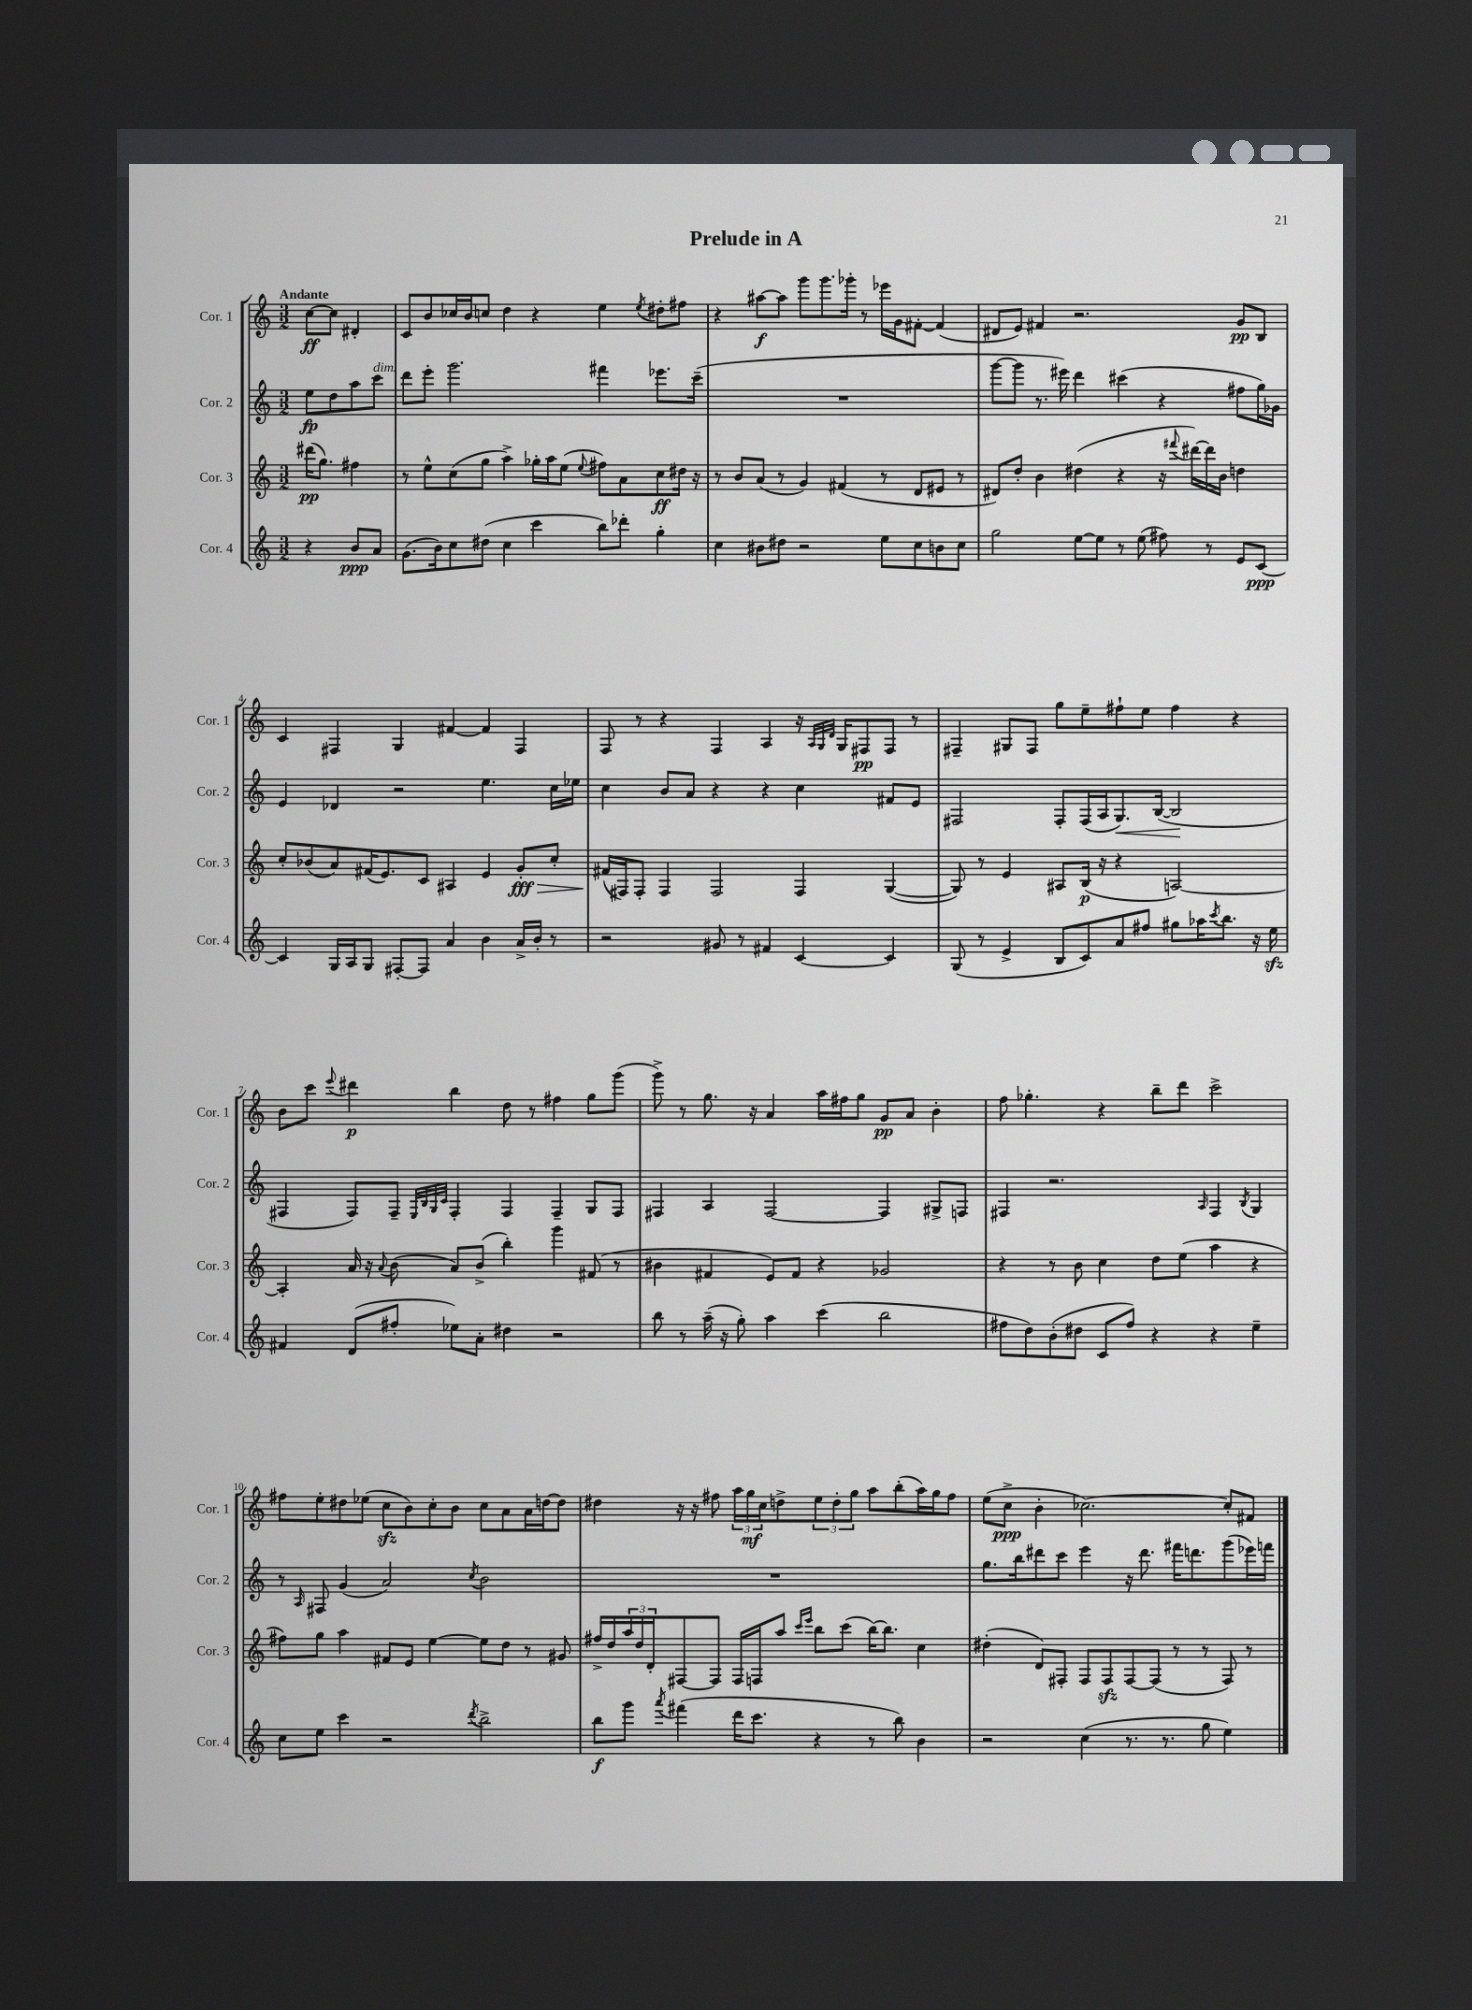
\header { title = "Prelude in A" }
<<
\new StaffGroup <<
\new Staff = "s0" \with { instrumentName = "Cor. 1" shortInstrumentName = "Cor. 1" } {
    \clef treble \key c \major \numericTimeSignature \time 3/2 \partial 2 \tempo "Andante"
    c''8~\ff c''8 dis'4-. |
    c'8 b'8 ces''16 b'16 c''8 d''4 r4 e''4 \acciaccatura { e''8 } dis''8-. fis''8 |
    r4 ais''8~\f ais''8 g'''8 g'''8. ges'''16-. r8 ees'''16 g'16 fis'8~-. fis'4( |
    dis'8 e'8) fis'4 r2. g'8\pp b8 |
    c'4 fis4 g4 fis'4~ fis'4 fis4 |
    f8 r8 r4 f4 a4 r16 \grace { a32 g32 d'32 } g16 fis8\pp fis8 r8 |
    fis4-- gis8 fis8 g''8 e''8-- fis''8-! e''8 fis''4 r4 |
    b'8 c'''8 \appoggiatura { e'''8 } dis'''4\p b''4 d''8 r8 fis''4 g''8 g'''8( |
    g'''8->) r8 g''8. r16 a'4 a''16 fis''16 g''8 g'8\pp a'8 b'4-. |
    f''8 ges''4.-. r4 b''8-- d'''8 c'''2-> |
    fis''8 e''8-. dis''8 ees''8( c''8\sfz b'8) c''8-. b'8 c''8 a'8 a'16 d''16~ d''8 |
    dis''4 r16 r16 fis''8 \tuplet 3/2 { a''16 g''16\mf c''16 } d''8-> \tuplet 3/2 { e''8 d''8-. g''8 } a''8 b''8-.( a''16) g''16 fis''8 |
    e''8( c''8->\ppp b'4-. ces''2.~) ces''8-. fis'8 \bar "|." |
}
\new Staff = "s1" \with { instrumentName = "Cor. 2" shortInstrumentName = "Cor. 2" } {
    \clef treble \key c \major \numericTimeSignature \time 3/2 \partial 2
    e''8\fp d''8 a''8 c'''8^\markup { \italic "dim." } |
    d'''8 e'''8-. g'''2. fis'''4 ees'''8. c'''16--( |
    R1. |
    g'''8~ g'''8 r8. eis'''16) d'''4 cis'''4( r4 fis''8 g''16) ges'16 |
    e'4 des'4 r2 e''4. c''16 ees''16 |
    c''4 b'8 a'8 r4 r4 c''4 fis'8 e'8 |
    fis2 fis8-. fis16( a16 g8.\<) b16~( b2\! |
    fis4 fis8) fis8-- \grace { e32 b32 g32 c'32 } fis4-. fis4 fis4-- g8 fis8 |
    fis4 a4 fis2~ fis4 gis8-> f8 |
    fis4 r2. \grace { a16 } fis4 \acciaccatura { b8 } g4 |
    r8 \grace { a16 } fis8 g'4( a'2) \acciaccatura { c''8 } b'2 |
    R1. |
    g''8. b''16 dis'''8 c'''8 e'''4 r16 dis'''8. fis'''16 d'''8. g'''8( ees'''16) f'''16 \bar "|." |
}
\new Staff = "s2" \with { instrumentName = "Cor. 3" shortInstrumentName = "Cor. 3" } {
    \clef treble \key c \major \numericTimeSignature \time 3/2 \partial 2
    dis'''16\pp( g''8.) fis''4 |
    r8 e''8-^ c''8( g''8 a''4->) ges''16-. a''16 e''8( \appoggiatura { e''8 } fis''8) a'8 c''8\ff dis''16 r16 |
    r8 b'8 a'8( r8 g'4) fis'4( r8 d'8 eis'8 r8 |
    dis'8) d''8-. b'4 dis''4( r4 r16 \appoggiatura { fis'''8 } dis'''16~) dis'''16 b'16 d''4 |
    c''8-. bes'8( a'8) fis'16( e'8.) c'8 ais4 e'4 g'8-.\fff\> c''8-. |
    fis'16\!( fis16) fis8-. fis4 fis2 fis4 g4~( |
    g8) r8 e'4 ais8 b16\p( r16 r4 a2~) |
    a4-. a'16 r16 \appoggiatura { a'8 } b'8( a'8) b'8->( b''4-.) g'''4 fis'8( r8 |
    bis'4 fis'4 e'8) fis'8 r4 ges'2 |
    r4 r8 b'8 c''4 d''8 e''8( a''4 r4 |
    fis''8) g''8 a''4 fis'8 e'8 e''4~ e''8 d''8 r8 gis'8 |
    fis''16-> d''16 \tuplet 3/2 { a''16 d''16 d'16-. } fis8~ fis8 fis16 f16 a''8 \grace { c'''16 e'''16 } b''8 c'''8( b''16~) b''8. c''4 |
    dis''4-.( d'8) fis8-. fis8 fis8\sfz fis8~ fis8( r8 r8 fis8) r8 \bar "|." |
}
\new Staff = "s3" \with { instrumentName = "Cor. 4" shortInstrumentName = "Cor. 4" } {
    \clef treble \key c \major \numericTimeSignature \time 3/2 \partial 2
    r4 b'8\ppp a'8 |
    g'8.( b'16) c''8 dis''8( c''4 c'''4 b''8) des'''8-. g''4-. |
    c''4 bis'8 dis''8 r2 e''8 c''8 b'8 c''8 |
    g''2 e''8~ e''8 r8 e''8( fis''8) r8 e'8 c'8~\ppp |
    c'4 g16 a16 g8 fis8~-. fis8 a'4 b'4 a'16-> b'16-. r8 |
    r2 gis'8 r8 fis'4 c'4~ c'4 |
    g8( r8 e'4-> b8 c'8) a'8 fis''8 gis''8 aes''16 \acciaccatura { c'''8 } b''8. r16 e''16\sfz |
    fis'4 d'8( fis''8-. ees''8) a'8-. dis''4 r2 |
    b''8 r8 a''16--( r16 g''8-.) a''4 c'''4( b''2 |
    fis''8 d''8) b'8-.( dis''8 c'8 fis''8) r4 r4 e''4-- |
    c''8 e''8 c'''4 r2 \acciaccatura { d'''8 } b''2-> |
    b''8\f g'''8 \acciaccatura { a'''8 } fis'''4( d'''16 c'''8. r4 r8 b''8) b'4 |
    r2 c''4( r8. r8. g''8 e''4) \bar "|." |
}
>>
>>
